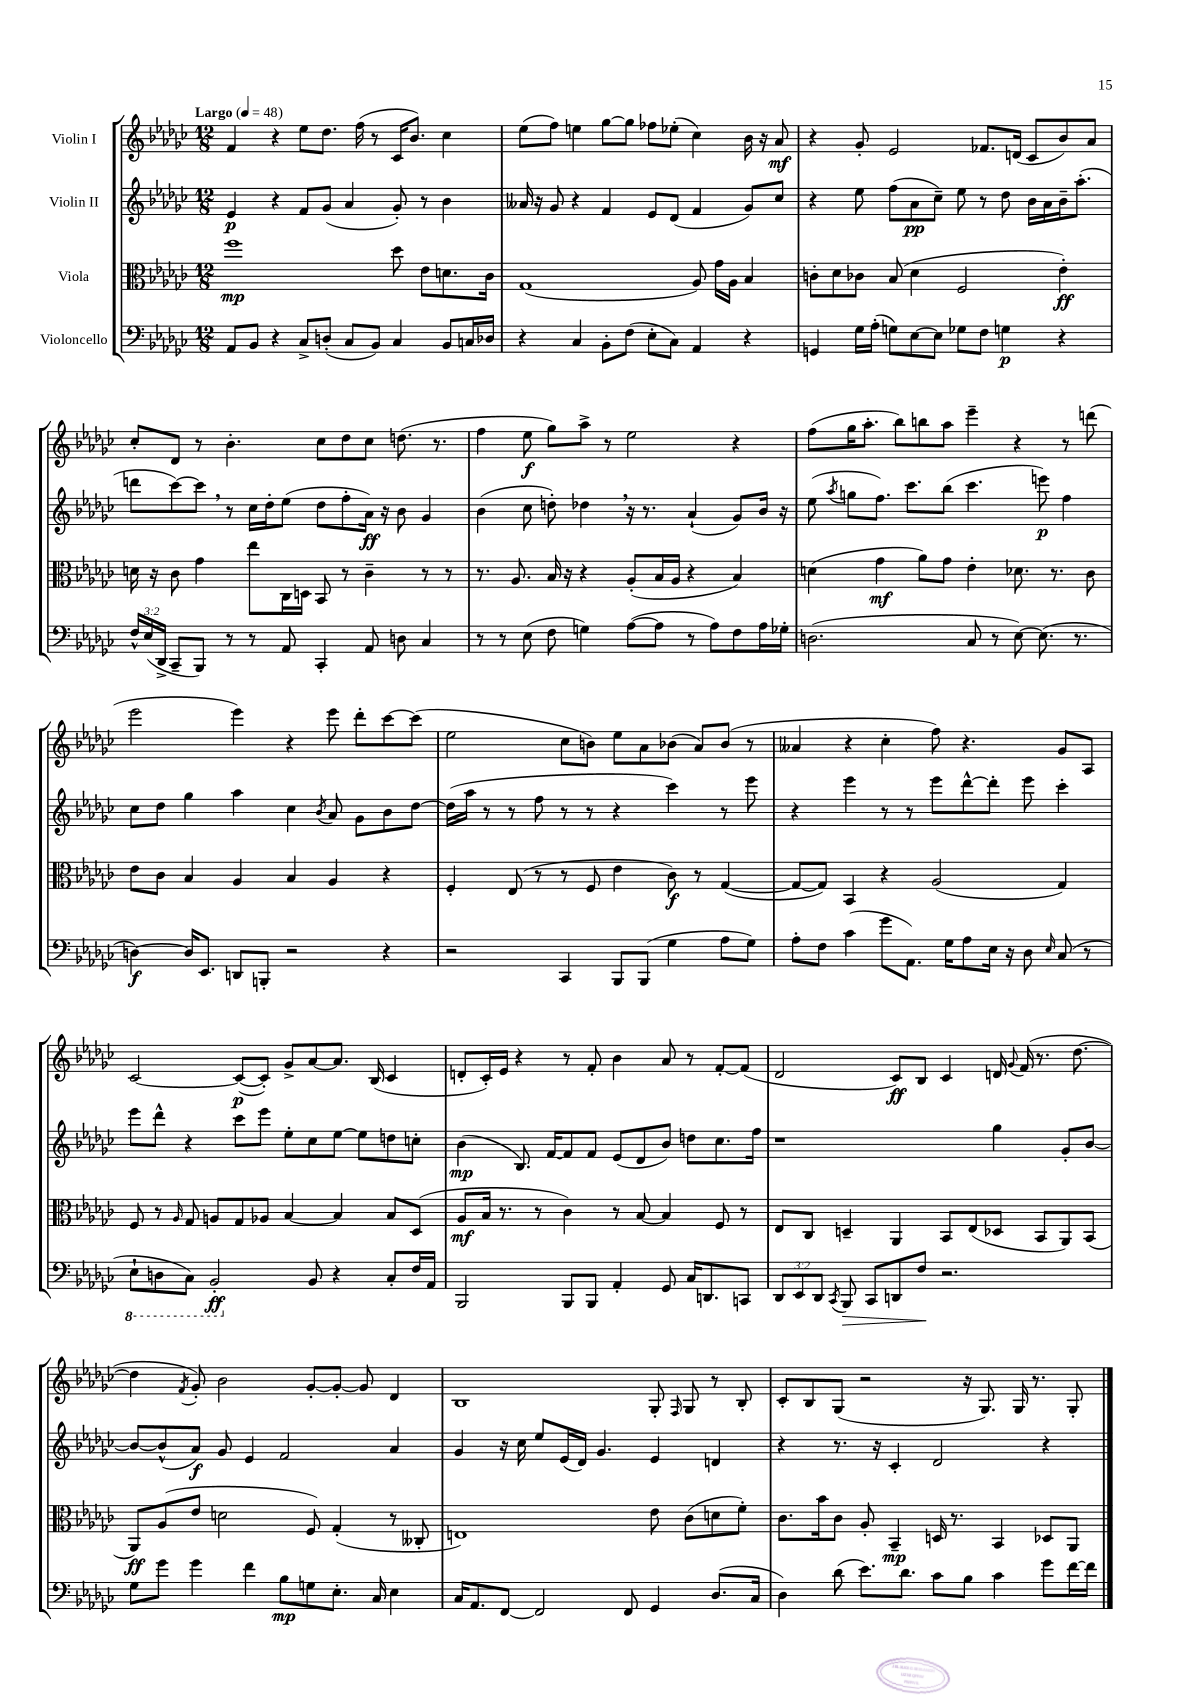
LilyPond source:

<<
\new StaffGroup <<
\new Staff = "s0" \with { instrumentName = "Violin I" } {
    \clef treble \key ges \major \numericTimeSignature \time 12/8 \tempo "Largo" 4 = 48
    \autoBeamOff f'4 r4 ees''8[ des''8.] f''16( r8 ces'16[ bes'8.]) ces''4 |
    ees''8[( f''8]) e''4 ges''8[~ ges''8] fes''8[ ees''8]-.( ces''4) bes'16 r16 aes'8\mf |
    r4 ges'8-. ees'2 fes'8.[ d'16]( ces'8[ bes'8) aes'8] |
    ces''8[-. des'8] r8 bes'4.-. ces''8[ des''8 ces''8] d''8.( r8. |
    f''4 ees''8\f ges''8[) aes''8]-> r8 ees''2 r4 |
    f''8[( ges''16 aes''8.]-. bes''8[) b''8 aes''8] ees'''4-- r4 r8 d'''8( |
    ees'''2 ees'''4) r4 ees'''8 des'''8[-. ces'''8~ ces'''8]( |
    ees''2 ces''8[ b'8]) ees''8[ aes'8 bes'8]( aes'8[) bes'8]( r8 |
    aeses'4 r4 ces''4-. f''8) r4. ges'8[ aes8] |
    ces'2~ ces'8[~\p( ces'8]-.) ges'8[-> aes'8~ aes'8.] bes16( ces'4 |
    d'8[-. ces'16-.) ees'16] r4 r8 f'8-. bes'4 aes'8 r8 f'8[~-. f'8]( |
    des'2 ces'8[\ff) bes8] ces'4 d'16 \appoggiatura { ges'8 } f'16( r8. des''8.~ |
    des''4 \acciaccatura { f'8 } ges'8-.) bes'2 ges'8[~-. ges'8]~-. ges'8 des'4 |
    bes1 ges8-. \grace { f16 } ges8 r8 bes8-. |
    ces'8[-. bes8 ges8]( r2 r16 ges8.) ges16 r8. ges8-. \bar "|." |
}
\new Staff = "s1" \with { instrumentName = "Violin II" } {
    \clef treble \key ges \major \numericTimeSignature \time 12/8
    \autoBeamOff ees'4\p r4 f'8[ ges'8]( aes'4 ges'8-.) r8 bes'4 |
    aeses'16 r16 ges'8 r4 f'4 ees'8[ des'8]( f'4 ges'8[) ces''8] |
    r4 ees''8 f''8[( aes'8\pp ces''8]--) ees''8 r8 des''8 bes'16[ aes'16 bes'16-- aes''8.]-.( |
    d'''8[ ces'''8~) ces'''8] \breathe r8 ces''16[ des''16-. ees''8]( des''8[ f''8-. aes'16]\ff) r16 bes'8 ges'4 |
    bes'4( ces''8 d''8-.) des''4 \breathe r16 r8. aes'4-!( ges'8[) bes'16] r16 |
    ees''8( \acciaccatura { aes''8 } g''8[ f''8.]) ces'''8.[ bes''8]( ces'''4. e'''8\p) f''4 |
    ces''8[ des''8] ges''4 aes''4 ces''4 \acciaccatura { bes'8 } aes'8 ges'8[ bes'8 des''8]~ |
    des''16[( aes''16] r8 r8 f''8 r8 r8 r4 ces'''4) r8 ees'''8 |
    r4 ees'''4 r8 r8 ees'''8[ des'''8~-^ des'''8]-. ees'''8 ces'''4-. |
    ees'''8[ des'''8]-^ r4 ces'''8[ ees'''8] ees''8[-. ces''8 ees''8]~ ees''8[ d''8 c''8]-. |
    bes'4\mp( bes8.) f'16[~ f'8 f'8] ees'8[( des'8 bes'8]) d''8[ ces''8. f''16] |
    r1 ges''4 ges'8[-. bes'8]~ |
    bes'8[~ bes'8-^( aes'8]\f) ges'8 ees'4 f'2 aes'4 |
    ges'4 r16 ces''16 ees''8[ ees'16( des'16]) ges'4. ees'4 d'4 |
    r4 r8. r16 ces'4-. des'2 r4 \bar "|." |
}
\new Staff = "s2" \with { instrumentName = "Viola" } {
    \clef alto \key ges \major \numericTimeSignature \time 12/8
    \autoBeamOff f''1\mp des''8 ees'8[ d'8. ces'16] |
    ges1( aes8) ges'16[ aes16] bes4 |
    c'8[-. des'8 ces'8] bes8( des'4 f2 ees'4-.\ff) |
    d'16 r16 ces'8 ges'4 ees''8[ ces16 d16] bes,8 r8 ces'4-- r8 r8 |
    r8. aes8. bes16 r16 r4 aes8[-.( bes16 aes16] r4 bes4) |
    d'4( ges'4\mf aes'8[) ges'8] ees'4-. des'8. r8. ces'8 |
    ees'8[ ces'8] bes4 aes4 bes4 aes4 r4 |
    f4-. ees8( r8 r8 f8 ees'4 ces'8\f) r8 ges4~( |
    ges8[~ ges8]) bes,4 r4 aes2( ges4) |
    f8 r8 \grace { aes16 } ges8 a8[ ges8 aes8] bes4~ bes4 bes8[ des8]( |
    aes8[\mf bes16] r8. r8 ces'4) r8 bes8~ bes4 f8 r8 |
    ees8[ ces8] d4-- aes,4 bes,8[ ees8( des8] bes,8[ aes,8) bes,8]( |
    aes,8[\ff) aes8( ees'8] d'2 f8) ges4-.( r8 ceses8-. |
    e1) ees'8 ces'8[( d'8 f'8]-.) |
    ces'8.[ bes'16 ces'8] aes8-. bes,4--\mp d16 r8. bes,4 des8[ aes,8] \bar "|." |
}
\new Staff = "s3" \with { instrumentName = "Violoncello" } {
    \clef bass \key ges \major \numericTimeSignature \time 12/8 \override Staff.TupletNumber.text = #tuplet-number::calc-fraction-text
    \autoBeamOff aes,8[ bes,8] r4 ces8[-> d8]-.( ces8[ bes,8]) ces4 bes,8[ c16 des16] |
    r4 ces4 bes,8[-. f8]( ees8[-. ces8]) aes,4 r4 |
    g,4 ges16[ aes16]-.( g8[) ees8~ ees8] ges8[ f8] g4\p r4 |
    \tuplet 3/2 { f16[-^ ees16( des,16]-> } ces,8[-- bes,,8]) r8 r8 aes,8 ces,4-. aes,8 d8 ces4 |
    r8 r8 ees8( f8 g4) aes8[~( aes8] r8 aes8[) f8 aes16 ges16]-. |
    d2.( ces8 r8 ees8~) ees8.( r8. |
    d4~\f) d16[ ees,8.] d,8[ b,,8]-. r2 r4 |
    r2 ces,4 bes,,8[ bes,,8]( ges4 aes8[ ges8]) |
    aes8[-. f8] ces'4( ges'8[ aes,8.]) ges16[ aes8 ees16] r16 des8 \grace { ees16 } ces8( r8 |
    \ottava #-1 ees,8[-! d,8 ces,8]) bes,,2-.\ff \ottava #0 bes,8 r4 ces8[-. f16 aes,16] |
    bes,,2 bes,,8[ bes,,8] aes,4-. ges,8 ces16[ d,8. c,8] |
    \tuplet 3/2 { des,8[ ees,8 des,8] } \acciaccatura { ces,8 } bes,,8\> ces,8[ d,8 f8]\! r2. |
    ges8[ ges'8] ges'4 f'4 bes8[\mp g8 ees8.]-. ces16 ees4 |
    ces16[ aes,8. f,8]~ f,2 f,8 ges,4 des8.[( ces16] |
    des4) des'8( ees'8.[) des'8.] ces'8[ bes8] ces'4 ges'8[ f'16~ f'16] \bar "|." |
}
>>
>>
\layout { \context { \Score \remove "Bar_number_engraver" } }
